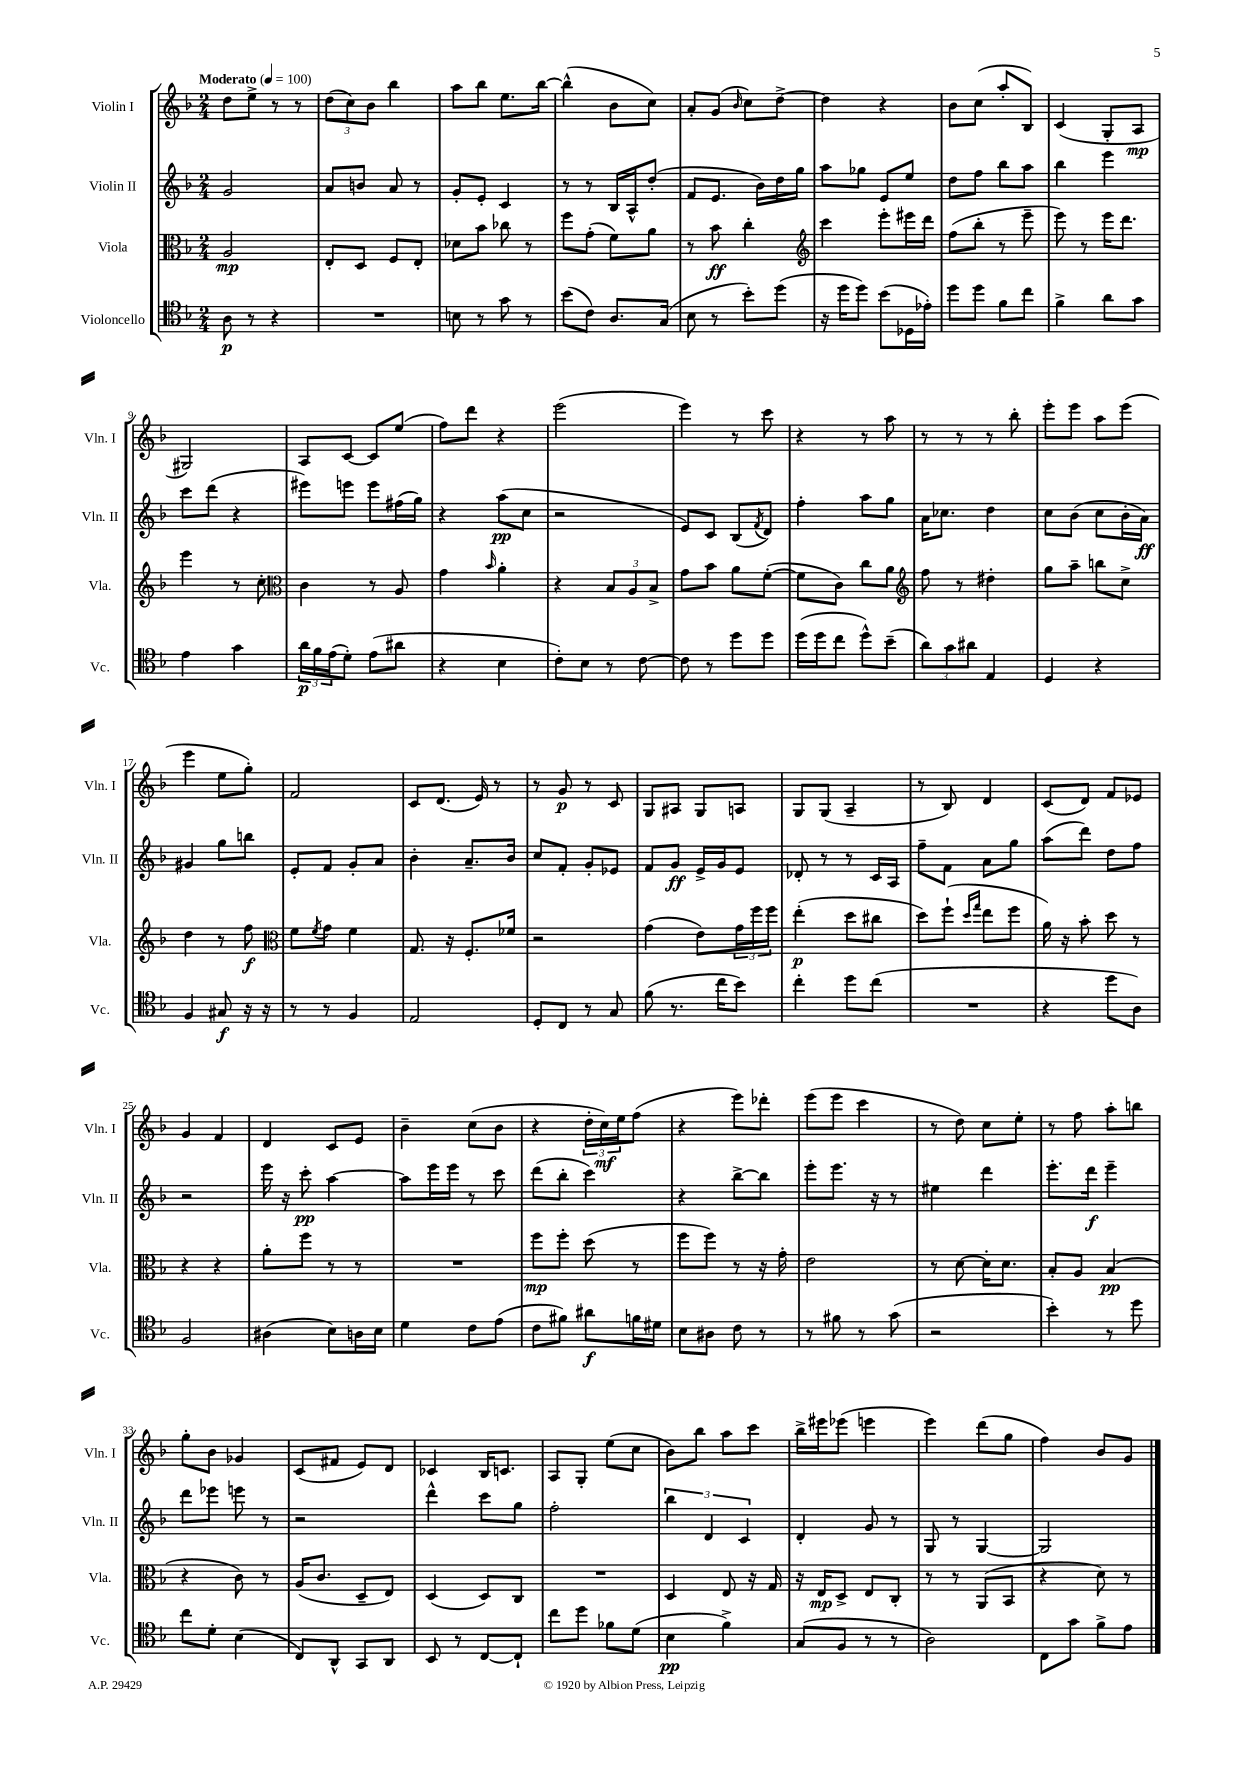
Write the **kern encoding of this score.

**kern	**kern	**kern	**kern
*staff4	*staff3	*staff2	*staff1
*clefC4	*clefC3	*clefG2	*clefG2
*k[b-]	*k[b-]	*k[b-]	*k[b-]
*M2/4	*M2/4	*M2/4	*M2/4
*MM100	*MM100	*MM100	*MM100
8A\	2A/	2g/	8dd\L
8r	.	.	8ee^\J
4r	.	.	8r
.	.	.	8r
=	=	=	=
2r	8E'/L	8a/L	(12dd\L
.	.	.	12cc\)
.	8D/J	8b/J	.
.	.	.	12b-\J
.	8F/L	8a/	4bb-\
.	8E'/J	8r	.
=	=	=	=
8B\	8d-\L	8g'/L	8aa\L
8r	8b-\J	8e'/J	8bb-\J
8g\	8cc-\	4c/	8.ee\L
8r	8r	.	.
.	.	.	[16bb-\Jk
=	=	=	=
(8b-\L	8ff\L	8r	(4bb-^^\]
8c\J)	(8g'\J	8r	.
8.A/L	8f\L)	16B-/LL	8b-\L
.	.	16A^^/J	.
.	8a\J	(8dd'/J	8cc\J)
(16G/Jk	.	.	.
=	=	=	=
8B-\	8r	8f/L	8a'/L
8r	8b-\	8.e/J	(8g/J
.	.	.	16qqb-/
8b-'\L)	4cc'\	.	8cc\L)
.	.	16b-\LL)	.
(8dd\J	.	16dd\	[8dd^\J
.	.	16gg\JJ	.
=	=	=	=
*	*clefG2	*	*
16r	4ccc\	8aa\L	4dd\]
16dd\LK	.	.	.
8dd\J)	.	8gg-\J	.
(8b-\L	8eee'\L	8e/L	4r
16D-\L	16eee#\L	8ee/J	.
16e-'\JJ)	16ddd\JJ	.	.
=	=	=	=
8dd\L	(8ff\L	8dd\L	8b-\L
8dd\J	8bb-'\J	8ff\J	(8cc\J
8f\L	8r	8bb-\L	8aa'/L
8cc\J	8eee~\	8aa\J	8B-/J)
=	=	=	=
4f^\	8eee\)	4bb-\	(4c/
.	8r	.	.
8a\L	16eee\LK	4eee\	8G'/L
.	8.ddd\J	.	.
8g\J	.	.	8A/J
=	=	=	=
4e\	4eee\	8ccc\L	2G#/)
.	.	(8ddd\J	.
4g\	8r	4r	.
.	8cc'\	.	.
=	=	=	=
*	*clefC3	*	*
24a\LL	4c\	8eee#\L)	8A/L
24f\	.	.	.
(24e\J	.	.	.
8d'\J)	.	8eee\J	[8c/J
(8e\L	8r	8eee\L	8c/]L
8a#\J	8A/	(16ff#\L	(8ee/J
.	.	16gg\JJ)	.
=	=	=	=
4r	4g\	4r	8ff\L)
.	.	.	8ddd\J
.	16qqb-/	.	.
4B-\	4a'\	(8aa\L	4r
.	.	8cc\J	.
=	=	=	=
8c'\L)	4r	2r	(2eee\
8B-\J	.	.	.
8r	12B-/L	.	.
.	12A/	.	.
[8c\	.	.	.
.	12B-^/J	.	.
=	=	=	=
8c\]	8g\L	8e/L)	4eee\)
8r	8b-\J	8c/J	.
8dd\L	8a\L	(8B-/L	8r
.	.	8qf/	.
8dd\J	([8f'\J	8d/J)	8ccc\
=	=	=	=
(16dd\LL	8f\]L	4ff'\	4r
16dd\J	.	.	.
8cc\J	8c\J)	.	.
8dd^^\L)	8cc\L	8aa\L	8r
(8b-~\J	8a\J	8gg\J	8aa\
=	=	=	=
*	*clefG2	*	*
12a\L)	8ff\	16a\LK	8r
.	.	8.cc-\J	.
12g\	.	.	.
.	8r	.	8r
12a#\J	.	.	.
4E/	4dd#'\	4dd\	8r
.	.	.	8bb-'\
=	=	=	=
4D/	8gg\L	8cc\L	8eee'\L
.	8aa~\J	(8b-\J	8eee\J
4r	8bb\L	8cc\L	8aa\L
.	8cc^\J	16b-'\L	(8eee\J
.	.	16a\JJ)	.
=	=	=	=
4F/	4dd\	4g#/	4eee\
8G#/	8r	8gg\L	8ee\L
16r	8ff\	8bb\J	8gg'\J)
16r	.	.	.
=	=	=	=
*	*clefC3	*	*
8r	8f\L	8e'/L	2f/
.	8qf/	.	.
8r	8g\J	8f/J	.
4F/	4f\	8g'/L	.
.	.	8a/J	.
=	=	=	=
2E/	8.G/	4b-'\	8c/L
.	.	.	(8.d/J
.	16r	.	.
.	8.F'/L	8.a~/L	.
.	.	.	16e/)
.	.	.	8r
.	16f-/Jk	16b-/Jk	.
=	=	=	=
8D'/L	2r	8cc/L	8r
8C/J	.	8f'/J	8g/
8r	.	8g'/L	8r
8G/	.	8e-/J	8c/
=	=	=	=
(8f\	(4g\	8f/L	8G/L
8.r	.	8g/J	8A#/J
.	8e\L)	16e^/LL	8G/L
16cc\LK	.	16g/J	.
8b-\J)	24g\L	8e/J	8A/J
.	24ff\	.	.
.	24ff\JJ	.	.
=	=	=	=
4cc'\	(4ee'\	8d-'/	8G/L
.	.	8r	(8G/J
8dd\L	8dd\L	8r	4A~/
(8cc\J	8cc#\J	16c/LL	.
.	.	16A/JJ	.
=	=	=	=
2r	8dd\L)	8ff~\L	8r
.	(8ff`\J	8f\J	8B-/)
.	16qqdd/LL	.	.
.	16qqgg/JJ	.	.
.	8ee\L	8a\L	4d/
.	8ff\J	8gg\J	.
=	=	=	=
4r	16a\)	(8aa\L	(8c/L
.	16r	.	.
.	8b-'\	8ddd\J)	8d/J)
8dd\L	8dd\	8dd\L	8f/L
8A\J)	8r	8ff\J	8e-/J
=	=	=	=
2F/	4r	2r	4g/
.	4r	.	4f/
=	=	=	=
(4A#\	8a'\L	16eee\	4d/
.	.	16r	.
.	8ff\J	8ccc'\	.
8B-\L)	8r	[4aa\	8c/L
16A\L	8r	.	8e/J
16B-\JJ	.	.	.
=	=	=	=
4d\	2r	8aa\]L	4b-~\
.	.	16eee\L	.
.	.	16eee\JJ	.
8c\L	.	8r	(8cc\L
(8e\J	.	8ccc\	8b-\J
=	=	=	=
8c\L	8ff\L	(8ddd\L	4r
8f#\J)	8ff'\J	8bb-'\J	.
8a#\L	(8dd\	4ccc\)	24dd'\LL
.	.	.	24cc\)
.	.	.	24ee\J
16f\L	8r	.	(8ff\J
16d#\JJ	.	.	.
=	=	=	=
8B-\L	8ff\L	4r	4r
8A#\J	8ff\J)	.	.
8c\	8r	[8bb-^\L	8eee\L)
8r	16r	8bb-\]J	8ddd-'\J
.	16g'\	.	.
=	=	=	=
8r	2e\	8eee'\L	(8eee\L
8f#\	.	8.eee\J	8eee\J
8r	.	.	4ccc\
.	.	16r	.
(8g\	.	8r	.
=	=	=	=
2r	8r	4ee#\	8r
.	[8d\	.	8dd\)
.	16d'\]LK	4ddd\	8cc\L
.	8.d\J	.	.
.	.	.	8ee'\J
=	=	=	=
4b-'\)	8B-'/L	8.eee'\L	8r
.	8A/J	.	8ff\
.	.	16ddd\Jk	.
8r	(4B-/	4eee~\	8aa'\L
8dd\	.	.	8bb\J
=	=	=	=
8cc\L	4r	8ddd\L	8gg'\L
8d'\J	.	8eee-\J	8b-\J
(4B-\	8c\)	8eee\	4g-/
.	8r	8r	.
=	=	=	=
8C/L)	(16A/LK	2r	(8c/L
.	8.c/J	.	.
8AA^^/J	.	.	8f#/J
8GG/L	8D~/L	.	8e/L)
8AA/J	8E/J)	.	8d/J
=	=	=	=
8BB-/	(4D/	4ddd^^\	4c-/
8r	.	.	.
[8C/L	8D/L)	8ccc\L	16B-/LK
.	.	.	8.c/J
8C`/]J	8C/J	8gg\J	.
=	=	=	=
8cc\L	2r	2ff'\	8A/L
8dd\J	.	.	8G'/J
8f-\L	.	.	(8ee\L
(8d\J	.	.	8cc\J
=	=	=	=
4B-\	4D/	6bb-\	8b-\L)
.	.	.	8bb-\J
.	.	6d/	.
4f^\)	8E/	.	8aa\L
.	.	6c/	.
.	16r	.	8ccc\J
.	16G/	.	.
=	=	=	=
(8G/L	16r	4d'/	16bb-^\LL
.	16E/LK	.	16eee#\J
8F/J	8D^/J	.	(8eee-\J
8r	8E/L	8g/	4eee\
8r	8C'/J	8r	.
=	=	=	=
2A\)	8r	8G/	4eee\)
.	8r	8r	.
.	(8AA/L	[4G/	(8ddd\L
.	8BB-/J	.	8gg\J
=	=	=	=
8C\L	4r	2G/]	4ff\)
8g\J	.	.	.
8f^\L	8d\)	.	8b-/L
8e\J	8r	.	8g/J
==	==	==	==
*-	*-	*-	*-
